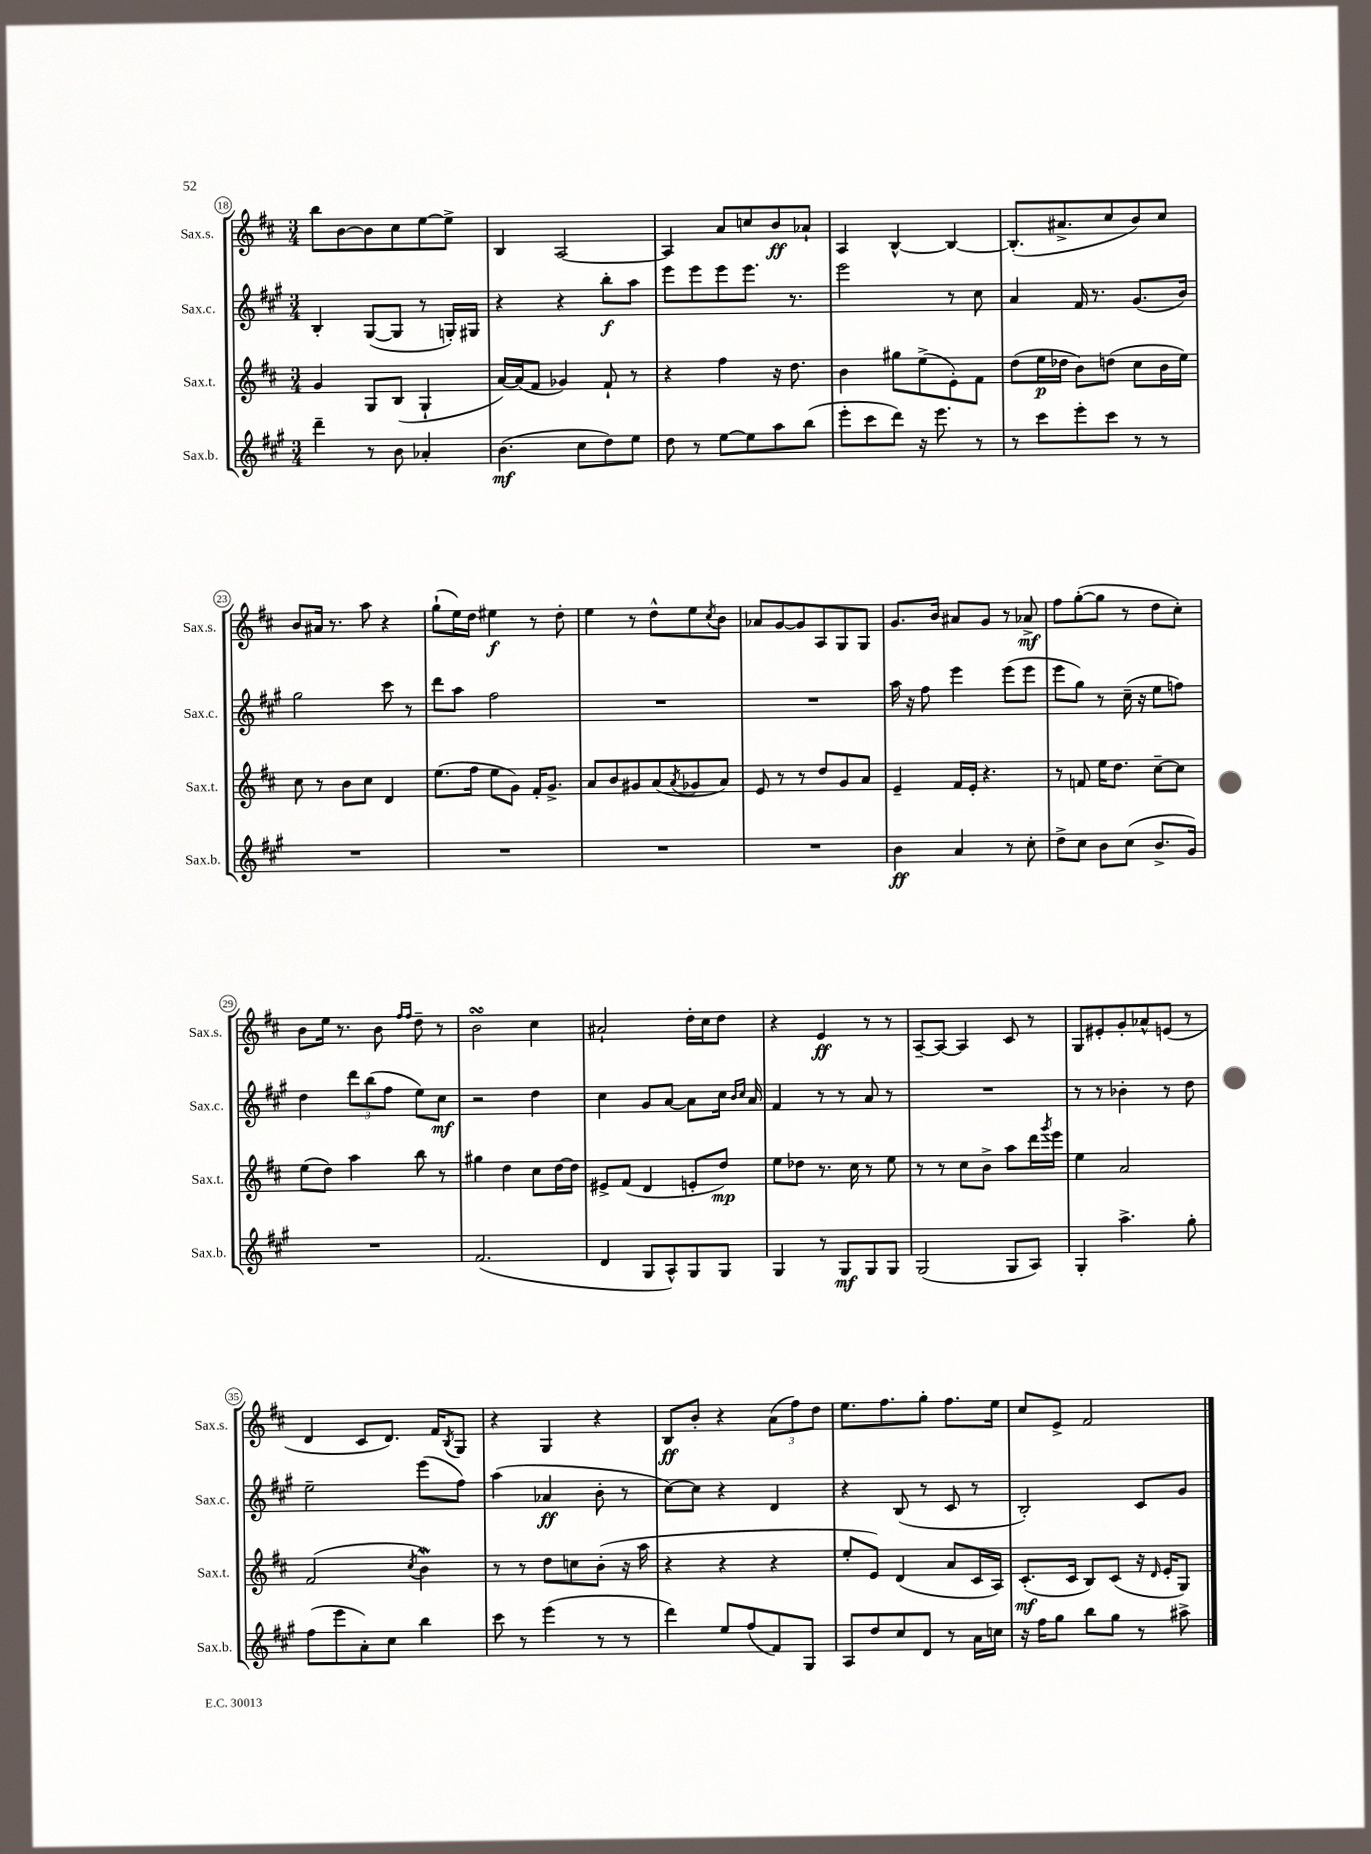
<<
\new StaffGroup <<
\new Staff = "s0" \with { instrumentName = "Sax.s." shortInstrumentName = "Sax.s." } {
    \clef treble \key d \major \numericTimeSignature \time 3/4
    b''8 b'8~ b'8 cis''8 e''8~ e''8-> |
    b4 a2~ |
    a4 a'8 c''8 b'8\ff aes'8-! |
    a4 b4~-^ b4~ |
    b8.-.( ais'8.-> cis''8 b'8) cis''8 |
    b'8 ais'16 r8. a''8 r4 |
    g''8-!( e''16) d''16 eis''4\f r8 d''8-. |
    e''4 r8 d''8-^ e''8 \acciaccatura { cis''8 } b'8 |
    aes'8 g'8~ g'8 a8 g8 g8 |
    g'8. b'16 ais'8 g'8 r8 aes'8->\mf |
    fis''8 g''8~-.( g''8 r8 d''8 cis''8-.) |
    b'8 e''16 r8. b'8 \grace { fis''16 fis''16 } d''8-- r8 |
    b'2\turn cis''4 |
    ais'2-! d''16-. cis''16 d''8 |
    r4 e'4\ff r8 r8 |
    a8~-- a8~ a4 cis'8 r8 |
    g8 eis'8-. g'8-. aes'8-^ e'8( r8 |
    d'4 cis'8 d'8.) fis'16 \acciaccatura { b8 } g8 |
    r4 g4 r4 |
    b8\ff b'8-. r4 \tuplet 3/2 { a'8( fis''8) d''8 } |
    e''8. fis''8. g''8-. fis''8. e''16 |
    cis''8 e'8-> fis'2 \bar "|." |
}
\new Staff = "s1" \with { instrumentName = "Sax.c." shortInstrumentName = "Sax.c." } {
    \clef treble \key a \major \numericTimeSignature \time 3/4
    b4-. gis8~( gis8 r8 g16-.) gis16 |
    r4 r4 b''8-.\f a''8 |
    e'''8 e'''8 e'''8 e'''8. r8. |
    e'''2 r8 cis''8 |
    a'4 fis'16 r8. gis'8.( b'16) |
    gis''2 cis'''8 r8 |
    d'''8 a''8 fis''2 |
    R2. |
    R2. |
    a''16 r16 fis''8 e'''4 e'''8( e'''8 |
    e'''8 gis''8) r8 cis''16--( r16 e''8 f''8) |
    d''4 \tuplet 3/2 { d'''8 b''8( fis''8 } e''8) cis''8\mf |
    r2 d''4 |
    cis''4 gis'8 a'8~ a'8 cis''16 \grace { b'16 cis''16 } a'16 |
    fis'4 r8 r8 a'8 r8 |
    R2. |
    r8 r8 bes'4-. r8 d''8 |
    e''2-- e'''8( fis''8) |
    a''4( aes'4\ff b'8-. r8 |
    cis''8~) cis''8 r4 d'4 |
    r4 b8( r8 cis'8 r8 |
    b2-.) cis'8 gis'8 \bar "|." |
}
\new Staff = "s2" \with { instrumentName = "Sax.t." shortInstrumentName = "Sax.t." } {
    \clef treble \key d \major \numericTimeSignature \time 3/4
    g'4 g8 b8( g4-! |
    a'16~) a'16( fis'8 ges'4) fis'8-! r8 |
    r4 fis''4 r16 d''8. |
    b'4 gis''8 e''8->( e'8-.) fis'8 |
    d''8( e''16\p des''16 b'8) d''8( cis''8 b'16 e''16) |
    cis''8 r8 b'8 cis''8 d'4 |
    e''8.( fis''16 e''8 g'8) fis'16-. g'8.-> |
    a'8 b'8 gis'8 a'8( \acciaccatura { a'8 } ges'8 a'8) |
    e'8 r8 r8 d''8 g'8 a'8 |
    e'4-- fis'16 e'16-. r4. |
    r8 f'8 e''16 d''8. cis''8~-- cis''8 |
    e''8( d''8) a''4 b''8 r8 |
    gis''4 d''4 cis''8 d''16~ d''16 |
    eis'8-> fis'8( d'4 e'8-. d''8\mp) |
    e''8 des''8 r8. cis''16 r8 e''8 |
    r8 r8 cis''8 b'8-> a''8 d'''16 \acciaccatura { g'''8 } e'''16 |
    e''4 a'2 |
    fis'2( \acciaccatura { cis''8 } b'4\mordent) |
    r8 r8 d''8 c''8 b'8-.( r16 a''16 |
    r4 r4 r4 |
    e''8-. e'8) d'4( a'8 cis'16 a16) |
    cis'8.-.\mf( cis'16 b8) cis'8( r16 \grace { d'16 } e'16-. g8) \bar "|." |
}
\new Staff = "s3" \with { instrumentName = "Sax.b." shortInstrumentName = "Sax.b." } {
    \clef treble \key a \major \numericTimeSignature \time 3/4
    d'''4-- r8 b'8 aes'4-. |
    b'4.\mf( cis''8 d''8) e''8 |
    d''8 r8 e''8~ e''8 a''8 b''8( |
    e'''8-. cis'''8 d'''8) r16 e'''8. r8 |
    r8 cis'''8 e'''8-. cis'''8 r8 r8 |
    R2. |
    R2. |
    R2. |
    R2. |
    b'4\ff a'4 r8 cis''8-. |
    d''8-> cis''8 b'8 cis''8( b'8.-> gis'16) |
    R2. |
    fis'2.( |
    d'4 gis8 a8-^) gis8 gis8 |
    gis4 r8 gis8\mf gis8 gis8 |
    gis2( gis8 a8) |
    gis4-. a''4.-> gis''8-. |
    fis''8( e'''8 a'8-.) cis''8 b''4 |
    cis'''8 r8 e'''4( r8 r8 |
    d'''4) e''8 fis''8( fis'8) gis8 |
    a8 d''8 cis''8 d'8 r8 a'16 c''16 |
    r16 fis''16 gis''8 b''8 gis''8 r8 ais''8-> \bar "|." |
}
>>
>>
\layout { \context { \Score currentBarNumber = #18 \override BarNumber.stencil = #(make-stencil-circler 0.1 0.3 ly:text-interface::print) } }
